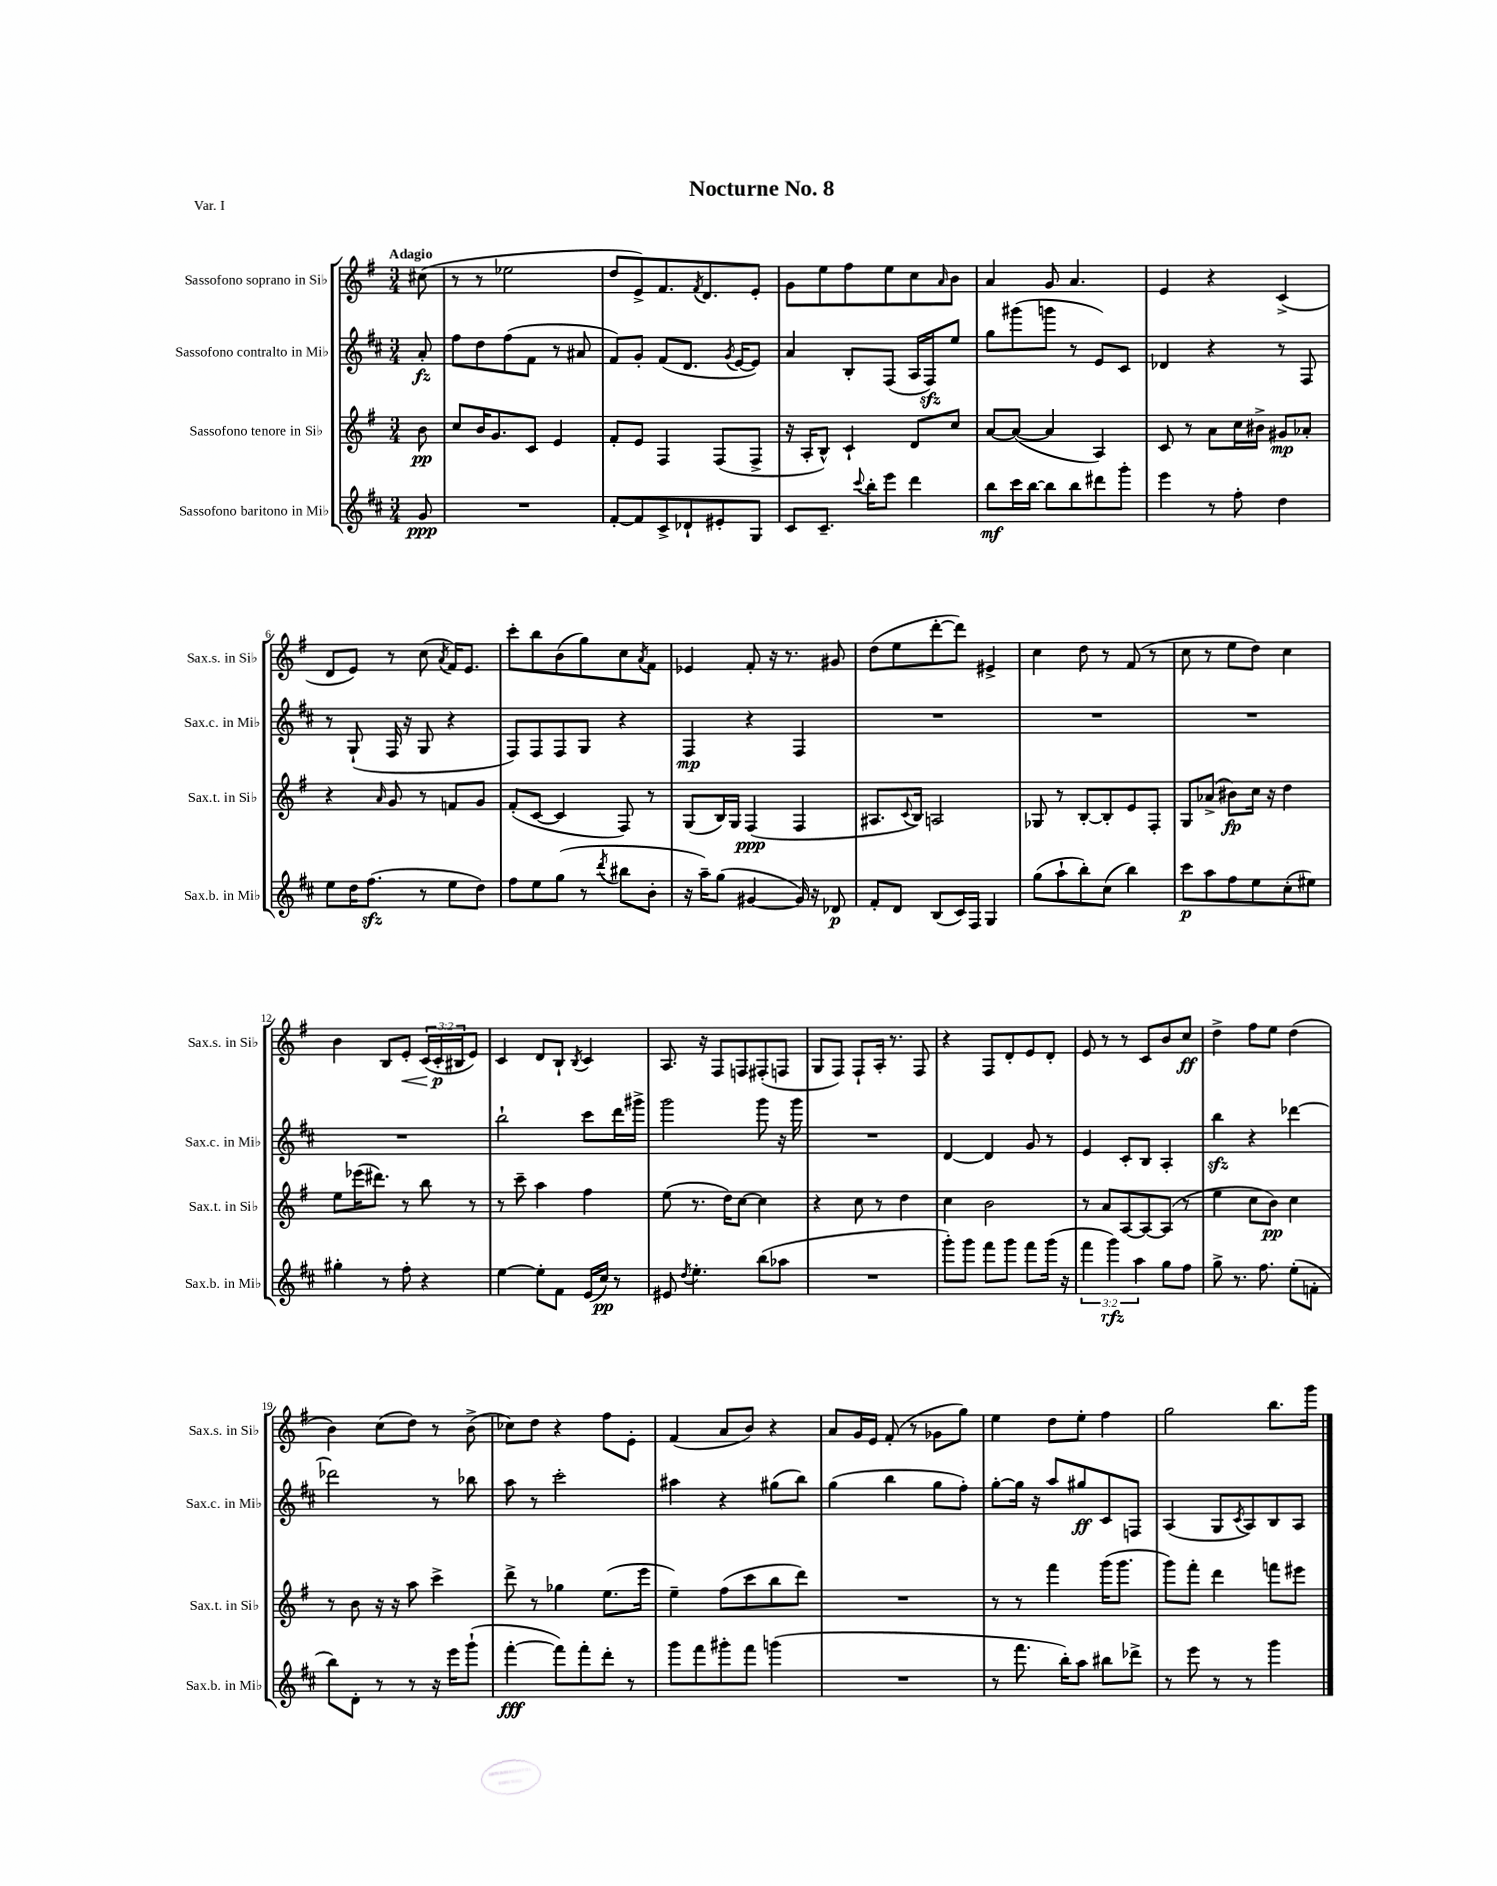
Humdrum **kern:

**kern	**kern	**kern	**kern
*staff4	*staff3	*staff2	*staff1
*clefG2	*clefG2	*clefG2	*clefG2
*k[f#c#]	*k[f#]	*k[f#c#]	*k[f#]
*M3/4	*M3/4	*M3/4	*M3/4
8g	8b	8a'	(8cc#
=	=	=	=
2.r	8cc	8ff#	8r
.	16b	8dd	8r
.	8.g	.	.
.	.	(8ff#	2ee-
.	8c	8f#	.
.	4e	8r	.
.	.	8a#	.
=	=	=	=
[8f#'	8f#'	8f#)	8dd
8f#]	8e	8g'	8e^)
8c#^	4F#	(8f#	8.f#
8d-`	.	8.d	.
.	.	.	8qf#
.	.	.	8.d
8e#'	(8F#	.	.
.	.	8qg	.
.	.	[16e	.
8G	8F#^	8e])	8e'
=	=	=	=
8c#	16r	4a	8g
.	16A'	.	.
8.c#~	8B^^)	.	8ee
.	4c`	8B'	8ff#
8qqccc#	.	.	.
16bb'	.	.	.
8eee	.	(8F#	8ee
4ddd	8d	16A	8cc
.	.	16F#)	.
.	.	.	16qqa
.	8cc	8ee	8b
=	=	=	=
8bb	[8a	8gg	4a
16ccc#	(8a_	(8ggg#	.
[16bb	.	.	.
8bb]	4a]	8ggg	8g
8bb	.	8r	4.a
8ddd#	4A)	8e)	.
8ggg'	.	8c#	.
=	=	=	=
4eee	8c	4d-	4e
.	8r	.	.
8r	8a	4r	4r
8ff#'	16cc	.	.
.	16b#^	.	.
4dd	8g#	8r	(4c^
.	8a-'	8F#	.
=	=	=	=
8ee	4r	8r	8d
16dd	.	(8G`	8e)
(8.ff#	.	.	.
.	16qqa	.	.
.	8g	16F#	8r
.	.	16r	.
8r	8r	8G	(8cc
.	.	.	8qa
8ee	8f	4r	16f#)
.	.	.	8.e
8dd)	8g	.	.
=	=	=	=
8ff#	(8f#'	8F#)	8ccc'
8ee	[8c	8F#	8bb
(8gg	4c]	8F#	(8b
8r	.	8G	8gg)
8qddd	.	.	.
8bb#	8F#)	4r	8cc
.	.	.	8qa
8b'	8r	.	8f#
=	=	=	=
16r	(8G	4F#	4e-
16aa~)	.	.	.
(8gg	16B)	.	.
.	16G	.	.
[4g#	(4F#	4r	8f#'
.	.	.	16r
.	.	.	8.r
16g#])	4F#	4F#	.
16r	.	.	.
8d-	.	.	8g#
=	=	=	=
8f#'	8.A#	2.r	(8dd
8d	.	.	8ee
.	8qqc	.	.
.	16B)	.	.
(8B	2A	.	[8ddd'
16c#)	.	.	8ddd])
16F#	.	.	.
4G	.	.	4e#^
=	=	=	=
(8gg	8G-	2.r	4cc
8aa`	8r	.	.
8bb')	[8B'	.	8dd
(8cc#	8B']	.	8r
4bb)	8e	.	(8f#
.	8F#'	.	8r
=	=	=	=
8ccc#	8G	2.r	8cc
8aa	(8a-^	.	8r
8ff#	8b#)	.	8ee
8ee	16cc	.	8dd)
.	16r	.	.
(8cc#'	4dd	.	4cc
8ee#)	.	.	.
=	=	=	=
4gg#'	8ee	2.r	4b
.	(16eee-	.	.
.	8.ddd#)	.	.
8r	.	.	8B
8ff#'	8r	.	8e'
4r	8bb	.	(24c
.	.	.	24c'
.	.	.	24B#
.	8r	.	8e)
=	=	=	=
[4ee	8r	2bb`	4c
.	8ccc~	.	.
8ee']	4aa	.	8d
8f#	.	.	8B`
.	.	.	8qB
(16e	4ff#	8ccc#	4c
16cc#)	.	.	.
8r	.	16ddd	.
.	.	16ggg#^	.
=	=	=	=
8e#	(8ee	2ggg	8.A
8qdd	.	.	.
4.ee'	8.r	.	.
.	.	.	16r
.	.	.	8F#
.	16dd)	.	.
.	[8cc	.	8F
(8bb	4cc]	8ggg	(8F#'
8aa-	.	16r	8F
.	.	16ggg	.
=	=	=	=
2.r	4r	2.r	8G
.	.	.	8F#)
.	8cc	.	8F#`
.	8r	.	16A'
.	.	.	8.r
.	4dd	.	.
.	.	.	8F#
=	=	=	=
8ggg')	4cc	[4d	4r
8ggg	.	.	.
8fff#	2b	4d]	8F#
8ggg	.	.	8d'
8fff#	.	8g	8e
(16ggg	.	8r	8d'
16r	.	.	.
=	=	=	=
6fff#	8r	4e	8e
.	8a	.	8r
6ggg)	.	.	.
.	[8A	8c#'	8r
6aa	.	.	.
.	8A_	8B	8c
8gg	(8A]	4A'	8b
8ff#	8r	.	8cc
=	=	=	=
8gg^	4ee	4bb	4dd^
8.r	.	.	.
.	8cc	4r	8ff#
8.ff#	.	.	.
.	8b)	.	8ee
(8ee'	4cc	[4ddd-	(4dd
8f'	.	.	.
=	=	=	=
8bb)	8r	2ddd-]	4b)
8d'	8b	.	.
8r	16r	.	(8cc
.	16r	.	.
8r	8aa	.	8dd)
16r	4ccc^	8r	8r
16eee	.	.	.
(8ggg`	.	8bb-	(8b^
=	=	=	=
[4fff#'	8ddd^	8aa	8cc-)
.	8r	8r	8dd
8fff#])	4gg-	2ccc#'	4r
8fff#'	.	.	.
8ddd'	(8.ee	.	8ff#
8r	.	.	8e'
.	16eee	.	.
=	=	=	=
8ggg	4ee~)	4aa#	(4f#
8fff#	.	.	.
8ggg#'	(8ff#	4r	8a
8fff#	8ccc	.	8b)
(4ggg	8bb	(8gg#	4r
.	8ddd)	8bb)	.
=	=	=	=
2.r	2.r	(4gg	8a
.	.	.	16g
.	.	.	16e
.	.	4bb	(8f#'
.	.	.	8r
.	.	8gg	8g-
.	.	8ff#')	8gg)
=	=	=	=
8r	8r	[8gg'	4ee
8.fff#	8r	16gg]	.
.	.	16r	.
.	4fff#	8aa	8dd
16bb')	.	.	.
8aa	.	8gg#	8ee'
8bb#	(16ggg	8c#	4ff#
.	8.ggg	.	.
8ddd-^	.	8F	.
=	=	=	=
8r	8ggg)	(4A	2gg
8eee	8fff#'	.	.
8r	4ddd	8G	.
.	.	8qc#	.
8r	.	8A)	.
4ggg	8fff	8B	8.bb
.	8eee#	8A	.
.	.	.	16ggg
==	==	==	==
*-	*-	*-	*-
